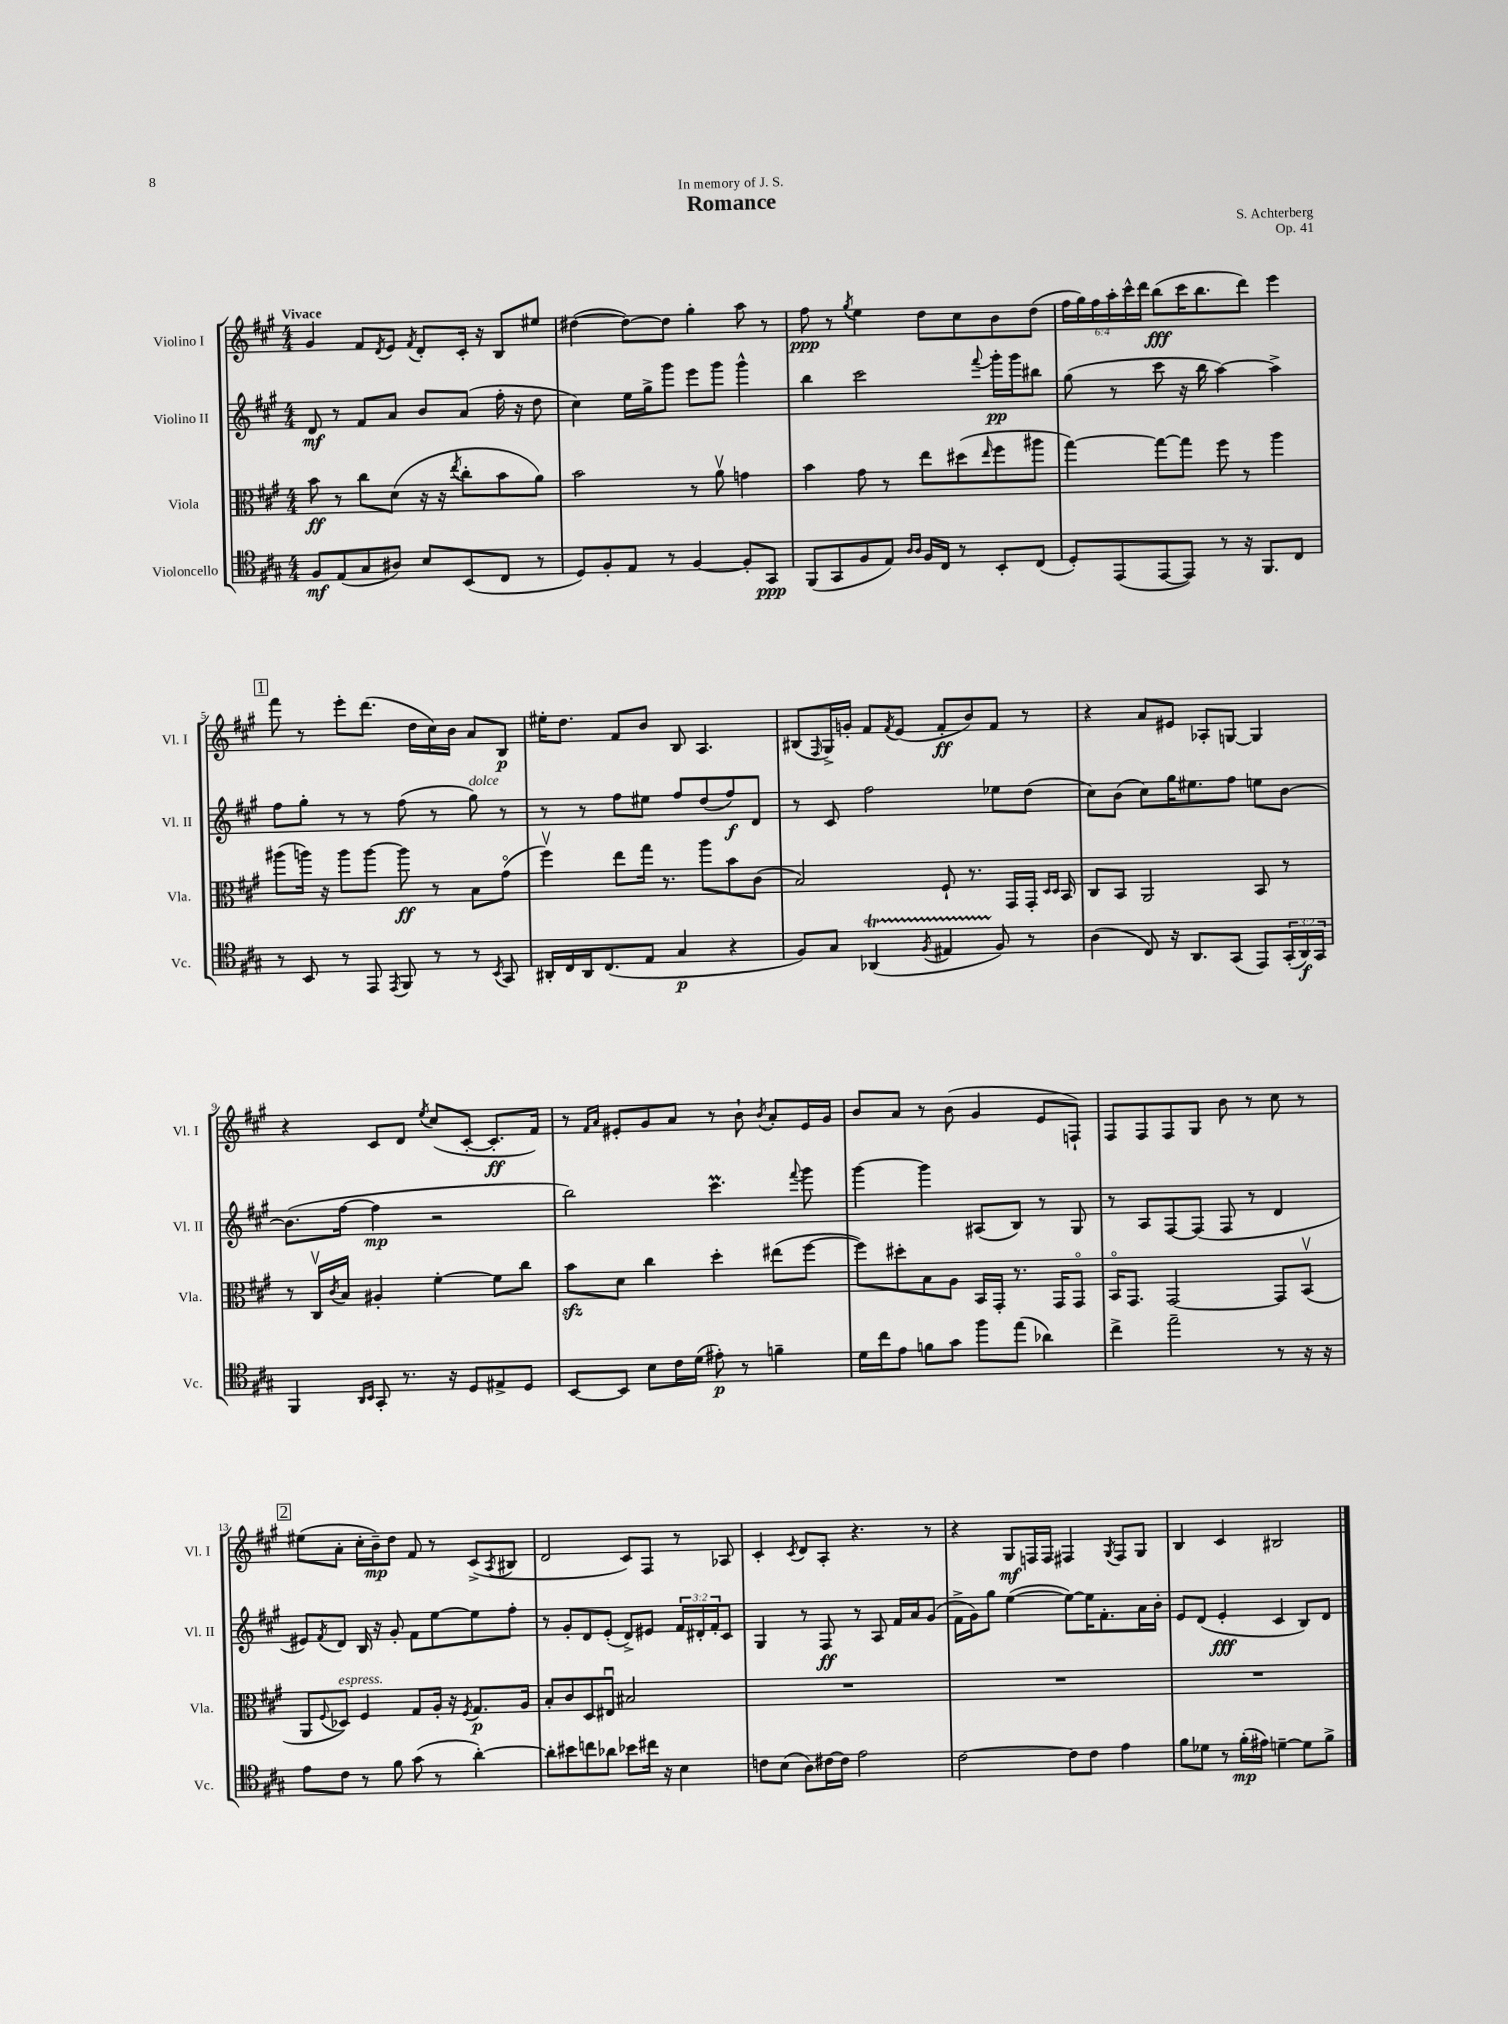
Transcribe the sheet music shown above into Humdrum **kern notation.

**kern	**kern	**kern	**kern
*staff4	*staff3	*staff2	*staff1
*clefC4	*clefC3	*clefG2	*clefG2
*k[f#c#g#]	*k[f#c#g#]	*k[f#c#g#]	*k[f#c#g#]
*M4/4	*M4/4	*M4/4	*M4/4
8F#/L	8b\	8d/	4g#/
(8E/	8r	8r	.
8G#/	8cc#\L	8f#/L	8f#/L
.	.	.	8qd/
8A#/J)	(8d\J	8a/J	8e/J
.	.	.	8qf#/
8B/L	16r	8b/L	8d'/L
.	16r	.	.
.	8qee/	.	.
(8BB/	8cc#'\L	(8a/J	16c#'/Jk
.	.	.	16r
8C#/J	8b\	16ff#'\	8B/L
.	.	16r	.
8r	8a\J)	8dd\	8ee#/J
=	=	=	=
8D/L)	2b\	4cc#\)	([4dd#\
8F#'/	.	.	.
8E/J	.	16ee\LL	8dd#\_L)
.	.	16gg#^\J	.
8r	.	8ggg#\J	8dd#\]J
[4F#/	8r	8eee\L	4gg#'\
.	8av\	8ggg#\J	.
8F#'/]L	4g\	4ggg#^^\	8aa\
8GG#/J	.	.	8r
=	=	=	=
(8FF#/L	4b\	4bb\	8ff#\
8GG#/	.	.	8r
.	.	.	8qgg#/
8F#/	8g#\	2ccc#\	4ee\
8E/J)	8r	.	.
16qqA/LL	.	.	.
16qqA/JJ	.	.	.
16F#/LL	8ee\L	.	8dd\L
16C#/JJ	.	.	.
8r	(8dd#\	.	8cc#\
.	16qqee/	8qqfff#/	.
8BB'/L	8ff#\	16ggg#'\LL	8b\
.	.	16ggg#\J	.
(8C#/J	8aa#\J	8bb#\J	(8dd\J
=	=	=	=
8D'/L)	[4gg#\)	(8gg#\	24ff#\LL
.	.	.	24gg#\)
.	.	.	24ff#\
(8EE/	.	8r	24aa'\
.	.	.	24ccc#^^\
.	.	.	24ddd\JJ
[8EE/	8gg#\_L	8ccc#\	(8bb\L
8EE/]J)	8gg#\]J	16r	16ccc#\K
.	.	16bb\	8.bb\
8r	8ff#\	[4aa\)	.
16r	8r	.	8ddd\J)
8.FF#/L	.	.	.
.	4aa\	4aa^\]	4eee\
8C#/J	.	.	.
=	=	=	=
8r	(8aa#\L	8ff#\L	8fff#\
8BB/	16aa\Jk)	8gg#'\J	8r
.	16r	.	.
8r	8aa\L	8r	8eee'\L
8EE/	[8aa\J	8r	(8.ddd\J
8qEE/	.	.	.
8FF#/	8aa\]	(8ff#\	.
.	.	.	16dd\LL
8r	8r	8r	16cc#\)
.	.	.	16b\JJ
8r	8B\L	8gg#\)	8a/L
8qBB/	.	.	.
8GG#/	(8g#o\J	8r	8B/J
=	=	=	=
16AA#'/LL	4ff#v\)	8r	16ee#'\LK
16C#/	.	.	8.dd\J
16AA#/J	.	8r	.
(8.C#/	.	.	.
.	8ee\L	8ff#\L	8f#/L
8E/J	16gg#\Jk	8ee#\J	8b/J
.	8.r	.	.
4G#/	.	8ff#/L	8B/
.	8aa\L	(8dd/	4.A/
4r	8b\	8ff#/)	.
.	(8c#\J	8d/J	.
=	=	=	=
8F#/L)	2B/)	8r	(8B#/L
.	.	.	16qqF#/
8G#/J	.	8c#/	16G#^/L)
.	.	.	16g'/JJ
(4AA-/	.	2ff#\	8f#/L
.	.	.	8qf#/
.	.	.	(8e/J
8qF#/	.	.	.
4E#/	8F#`/	.	8f#'/L
.	8.r	.	8b/)
8F#/)	.	8ee-\L	8f#/J
.	16GG#/LL	.	.
8r	16GG#'/JJ	(8dd\J	8r
.	16qqD/LL	.	.
.	16qqD/JJ	.	.
.	16BB/	.	.
=	=	=	=
(4A\	8C#/L	8cc#\L)	4r
.	8BB/J	(8b\J	.
8C#/)	2AA/	8cc#\L)	8a/L
16r	.	16gg#\K	8e#/J
8.AA/L	.	8.ee#\	.
.	.	.	8A-'/L
(8GG#/J	.	8ff#\J	[8G/J
8EE/L)	8BB/	8ee\L	4G/]
(24GG#'/L	8r	[8b\J	.
24AA/)	.	.	.
24GG#/JJ	.	.	.
=	=	=	=
4FF#/	8r	(8.b\]L	4r
.	16C#v/LL	.	.
.	8qc#/	.	.
.	16B/JJ	[16ff#\Jk	.
16qqAA/LL	.	.	.
16qqBB/JJ	.	.	.
8GG#'/	4A#'/	4ff#\]	8c#/L
8.r	.	.	8d/J
.	.	.	8qee/
.	[4f#'\	2r	(8cc#/L
16r	.	.	.
8D/L	.	.	[8c#'/J
8E#^/	8f#\]L	.	8.c#'/]L
8D/J	8cc#\J	.	.
.	.	.	16f#/Jk)
=	=	=	=
[8BB/L	8b\L	2bb\)	8r
.	.	.	16qqf#/LL
.	.	.	16qqa/JJ
8BB/]J	8d\J	.	8e#'/L
8B\L	4cc#\	.	8g#/
16c#\L	.	.	8a/J
(16d\JJ	.	.	.
8e#'\)	4dd'\	4.ccc#\	8r
8r	.	.	8b`\
.	.	.	8qb/
4f~\	(8ee#\L	.	8a'/L
.	.	8qqfff#/	.
.	[8ff#\J	8ggg#\	16e#/L
.	.	.	16g#/JJ
=	=	=	=
16d\LL	8ff#\]L)	[4ggg#\	8b/L
16cc#\J	.	.	.
8e\J	8dd#'\	.	8a/J
8f\L	8B\	4ggg#\]	8r
8g#\J	8A\J	.	(8b\
8ff#\L	16BB/LL	(8A#/L	4g#/
.	16GG#'/JJ	.	.
(8ee\J	8.r	8B/J)	.
4a-\)	.	8r	8e/L
.	16GG#/LK	.	.
.	8GG#o/J	8G#/	8F`/J)
=	=	=	=
4cc#^\	16BBo/LK	8r	8F#/L
.	8.GG#/J	.	.
.	.	8A/L	8F#/
2ee~\	[2GG#/	[8F#/	8F#/
.	.	(8F#/]J	8G#/J
.	.	8F#/	8b\
.	.	8r	8r
8r	8GG#/]L	4d/	8cc#\
16r	(8BBv/J	.	8r
16r	.	.	.
=	=	=	=
8e\L	8AA/L	8e#/L)	(8ee#\L
.	8qqF#/	8qf#/	.
8c#\J	8D-/J)	8d/J	8a'\J
8r	4F#/	16B/	16cc#'\LL
.	.	16r	16b~\J)
8f#\	.	8g#'/	8dd\J
(8g#\	8G#/L	8f#\L	8f#/
8r	16A'/Jk	[8ee\	8r
.	16r	.	.
.	8qF#/	.	.
[4a'\)	8.G#/L	8ee\]	(8c#^/L
.	.	.	8qA/
.	.	8ff#'\J	8B#/J
.	16A/Jk	.	.
=	=	=	=
8a'\]L	8B'/L	8r	2d/
8b#\	8c#/	8g#'/L	.
8cc\	8D/	8d/	.
8a-\J	8E#u/J	(8e'/J	.
8b-\L	2B#/	8d^/L)	8c#/L)
16cc#\Jk	.	8e#/J	8F#/J
16r	.	.	.
4B\	.	24f#/LL	8r
.	.	24d#'/	.
.	.	24f#'/J	.
.	.	8c#/J	8A-/
=	=	=	=
8c\L	1r	4G#/	4c#'/
(8B\J	.	.	.
.	.	.	8qc#/
8A\L)	.	8r	8d/L
[16c#\L	.	8F#/	8A'/J
16c#\]JJ	.	.	.
2e\	.	8r	4.r
.	.	8A/	.
.	.	16f#/LL	.
.	.	16a/J	.
.	.	(8g#/J	8r
=	=	=	=
[2c#\	1r	16f#^\LL	4r
.	.	16g#\J)	.
.	.	8gg#\J	.
.	.	([4ee\	8G#/L
.	.	.	16F/L
.	.	.	16F/JJ
8c#\]L	.	8ee\_L)	4F#/
8c#\J	.	16ee\]K	.
.	.	8.f#'\	.
.	.	.	8qG#/
4e\	.	.	8F#/L
.	.	16a\L	8G#/J
.	.	16b'\JJ	.
=	=	=	=
8f#\L	1r	8e/L	4B/
8d-\J	.	(8d/J	.
8r	.	4e'/	4c#/
(16f#'\LL	.	.	.
16e#\JJ)	.	.	.
[4d~\	.	4c#/	2B#/
8d\]L	.	8B/L)	.
8f#^\J	.	8d/J	.
==	==	==	==
*-	*-	*-	*-
